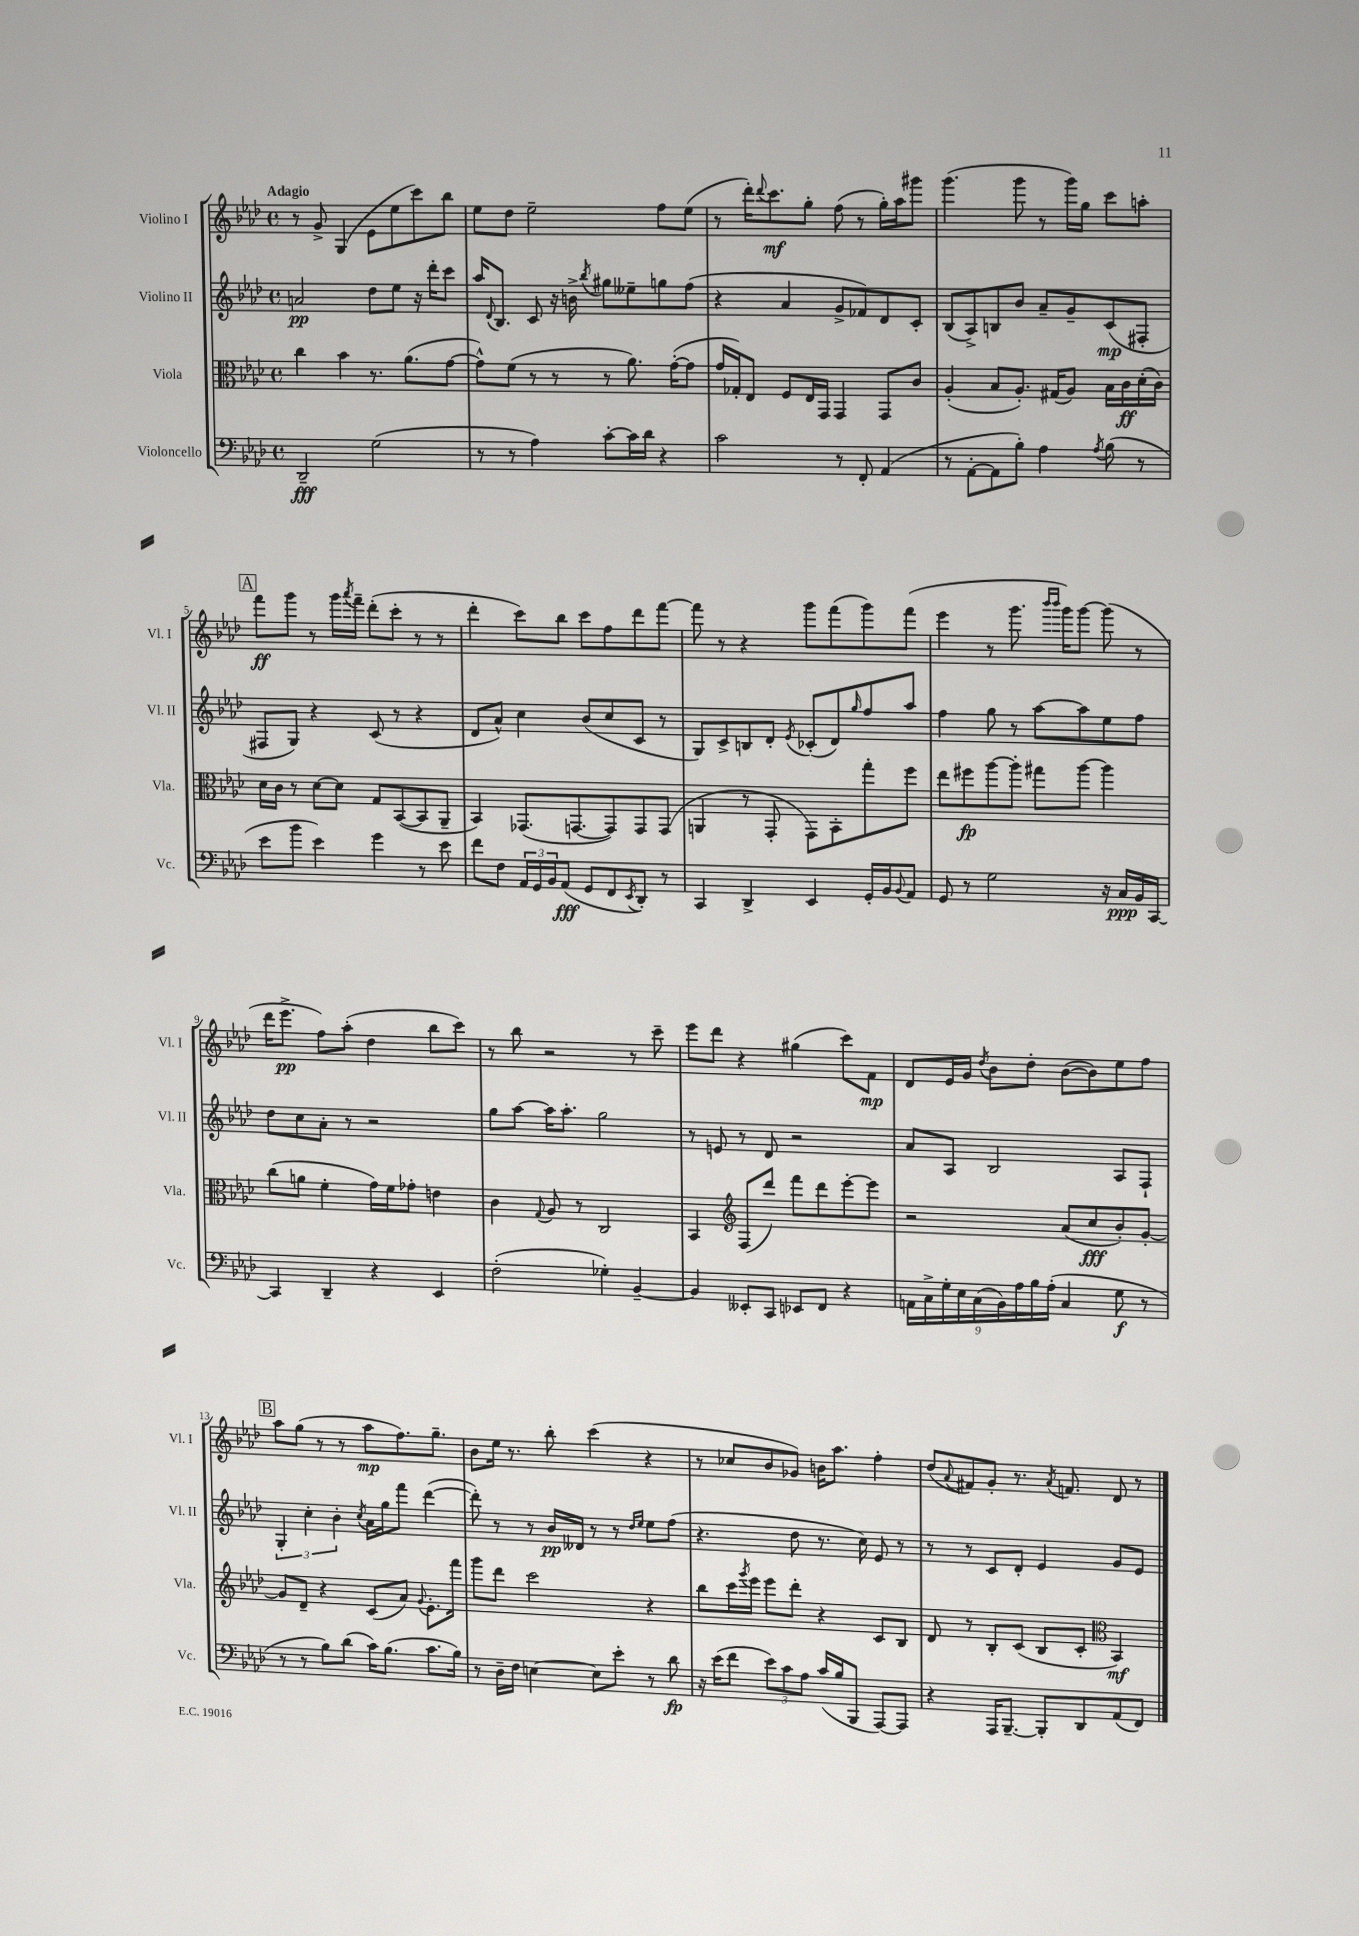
<<
\new StaffGroup <<
\new Staff = "s0" \with { instrumentName = "Violino I" shortInstrumentName = "Vl. I" } {
    \clef treble \key aes \major \defaultTimeSignature \time 4/4 \tempo "Adagio"
    r8 g'8-> g4( ees'8 ees''8 c'''8) bes''8 |
    ees''8 des''8 ees''2-- f''8 ees''8( |
    r8 des'''16-.) \appoggiatura { des'''8 } c'''8.\mf g''8-. f''8( r8 g''16-.) aes''16 gis'''8 |
    g'''4.( g'''8 r8 g'''16) g''16 c'''8 a''8-. |
    \mark \markup { \box "A" } f'''8\ff g'''8 r8 g'''16 \acciaccatura { aes'''8 } f'''16-- des'''8-.( c'''8-. r8 r8 |
    des'''4-. c'''8) bes''8 c'''8 f''8 des'''8 f'''8~ |
    f'''8 r8 r4 g'''8 f'''8( g'''8) f'''8( |
    ees'''4 r8 g'''8. \grace { bes'''16 bes'''16 } g'''16) g'''8~ g'''8( r8 |
    des'''16 ees'''8.->\pp f''8) aes''8-.( des''4 bes''8 c'''8) |
    r8 bes''8 r2 r8 c'''8-- |
    ees'''8 des'''8 r4 gis''4( c'''8) f'8\mp |
    des'8 ees'16 g'16 \acciaccatura { des''8 } bes'8 des''8-. bes'8~( bes'8) ees''8 f''8 |
    \mark \markup { \box "B" } aes''8 g''8( r8 r8 aes''8\mp f''8.) g''8.-- |
    bes'8 ees''16 r8. bes''8-. c'''4( r4 |
    r8 ces''8 bes'8 ges'8) b'16 aes''8. f''4-. |
    des''8( \appoggiatura { aes'8 } fis'8) g'8-. r8. \acciaccatura { aes'8 } f'8. des'8 r8 \bar "|." |
}
\new Staff = "s1" \with { instrumentName = "Violino II" shortInstrumentName = "Vl. II" } {
    \clef treble \key aes \major \defaultTimeSignature \time 4/4
    a'2\pp des''8 ees''8 r16 des'''16-. c'''8 |
    aes''16 \appoggiatura { des'8 } bes8. c'8 r16 b'16-> \acciaccatura { bes''8 } gis''8 eeses''8-- g''8 f''8( |
    r4 aes'4 g'8-> fes'8) des'8 c'8-. |
    bes8( aes8->) b8 bes'8 aes'8-- g'8-- c'8\mp( fis8-. |
    \mark \markup { \box "A" } fis8 g8) r4 c'8( r8 r4 |
    des'8 aes'8-^) c''4 bes'8( c''8 c'8 r8 |
    g8) c'8-> b8 des'8-. \acciaccatura { ees'8 } ces'8-.( des'8) \grace { g''16 } f''8 aes''8 |
    f''4 g''8 r8 aes''8~ aes''8 ees''8 f''8 |
    des''8 c''8 aes'8-. r8 r2 |
    g''8 aes''8~ aes''16 aes''8.-. g''2 |
    r8 e'8 r8 des'8 r2 |
    aes'8 aes8 bes2 aes8 f8-! |
    \mark \markup { \box "B" } \tuplet 3/2 { g4-. c''4-. bes'4-. } \acciaccatura { c''8 } aes'16 g''16 f'''8 des'''4~( |
    des'''8-.) r8 r8 bes'16\pp deses'16 r8 r8 \grace { des''16 ees''16 } ees''8 f''8( |
    r4. des''8 r8. c''16) ees'8 r8 |
    r8 r8 c'8 des'8-. ees'4 g'8 ees'8 \bar "|." |
}
\new Staff = "s2" \with { instrumentName = "Viola" shortInstrumentName = "Vla." } {
    \clef alto \key aes \major \defaultTimeSignature \time 4/4
    c''4 bes'4 r8. aes'8.( g'8~ |
    g'8-^) f'8( r8 r8 r8 aes'8.) g'16~-.( g'8 |
    g'16 ges16-.) ees8 f8 ees16 g,16 g,4 g,8 c'8 |
    aes4-.( bes8 aes8.-.) gis16( aes8) bes16 c'16\ff des'16-.( c'16) |
    \mark \markup { \box "A" } des'16 c'16 r8 des'8~ des'8 g8 bes,8~( bes,8 aes,8-- |
    bes,4) ges,8.( g,8.~ g,8) g,8 g,8( |
    a,4 r8 g,8-. g,8) bes,8-. g''8-. f''8 |
    ees''8 fis''8\fp aes''8~ aes''8-. gis''8 aes''8~ aes''4 |
    c''8( a'8 f'4-. g'16) f'16 ges'8-. e'4 |
    c'4 \appoggiatura { g8 } aes8 r8 c2 |
    bes,4 \clef treble f8( des'''8) f'''8 des'''8 ees'''8~-. ees'''8 |
    r2 aes'8( c''8\fff bes'8-.) g'8~-. |
    \mark \markup { \box "B" } g'8 des'8-- r4 c'8( aes'8) \appoggiatura { g'8 } ees'8.-. f'''16 |
    g'''8 des'''8 c'''2 r4 |
    bes''8 c'''16 \acciaccatura { g'''8 } ees'''16 ees'''8 des'''8-. r4 c'8 bes8 |
    des'8 r8 bes8-. c'8( bes8 c'8-. \clef alto bes,4\mf) \bar "|." |
}
\new Staff = "s3" \with { instrumentName = "Violoncello" shortInstrumentName = "Vc." } {
    \clef bass \key aes \major \defaultTimeSignature \time 4/4
    des,2--\fff g2( |
    r8 r8 aes4) c'8~-. c'16 des'16 r4 |
    c'2 r8 f,8-. aes,4( |
    r8 aes,8~-. aes,8 bes8-.) aes4 \acciaccatura { aes8 } bes8( r8 |
    \mark \markup { \box "A" } ees'8 bes'8 ees'4) g'4 r8 ees'8 |
    f'8 f8 \tuplet 3/2 { aes,16 g,16 bes,16 } aes,8\fff( g,8 f,8 \acciaccatura { ees,8 } des,8-.) r8 |
    c,4 des,4-> ees,4 g,16-. bes,16 \appoggiatura { bes,8 } aes,8 |
    g,8 r8 g2 r16 c16\ppp bes,16 c,16~ |
    c,4 des,4-- r4 ees,4 |
    f2-.( ges4-.) bes,4~-- |
    bes,4 eeses,8-. c,8 ees,8 f,8 r4 |
    \tuplet 9/8 { a,16 c16-> g16-. ees16 c16( bes,16) aes16 bes16 aes16-.( } c4 g8\f r8 |
    \mark \markup { \box "B" } r8 r8 bes8) des'8( c'16) bes8.( c'8. bes16) |
    r8 des16-- f16 e4~ e8 ees'8-. r8 des'8\fp |
    r16 ees'16( f'8 \tuplet 3/2 { ees'8) c'8 aes8 } c'16( bes16 bes,,8 aes,,8~) aes,,8 |
    r4 aes,,16 bes,,8.~-- bes,,8-. des,8 aes,8( f,8) \bar "|." |
}
>>
>>
